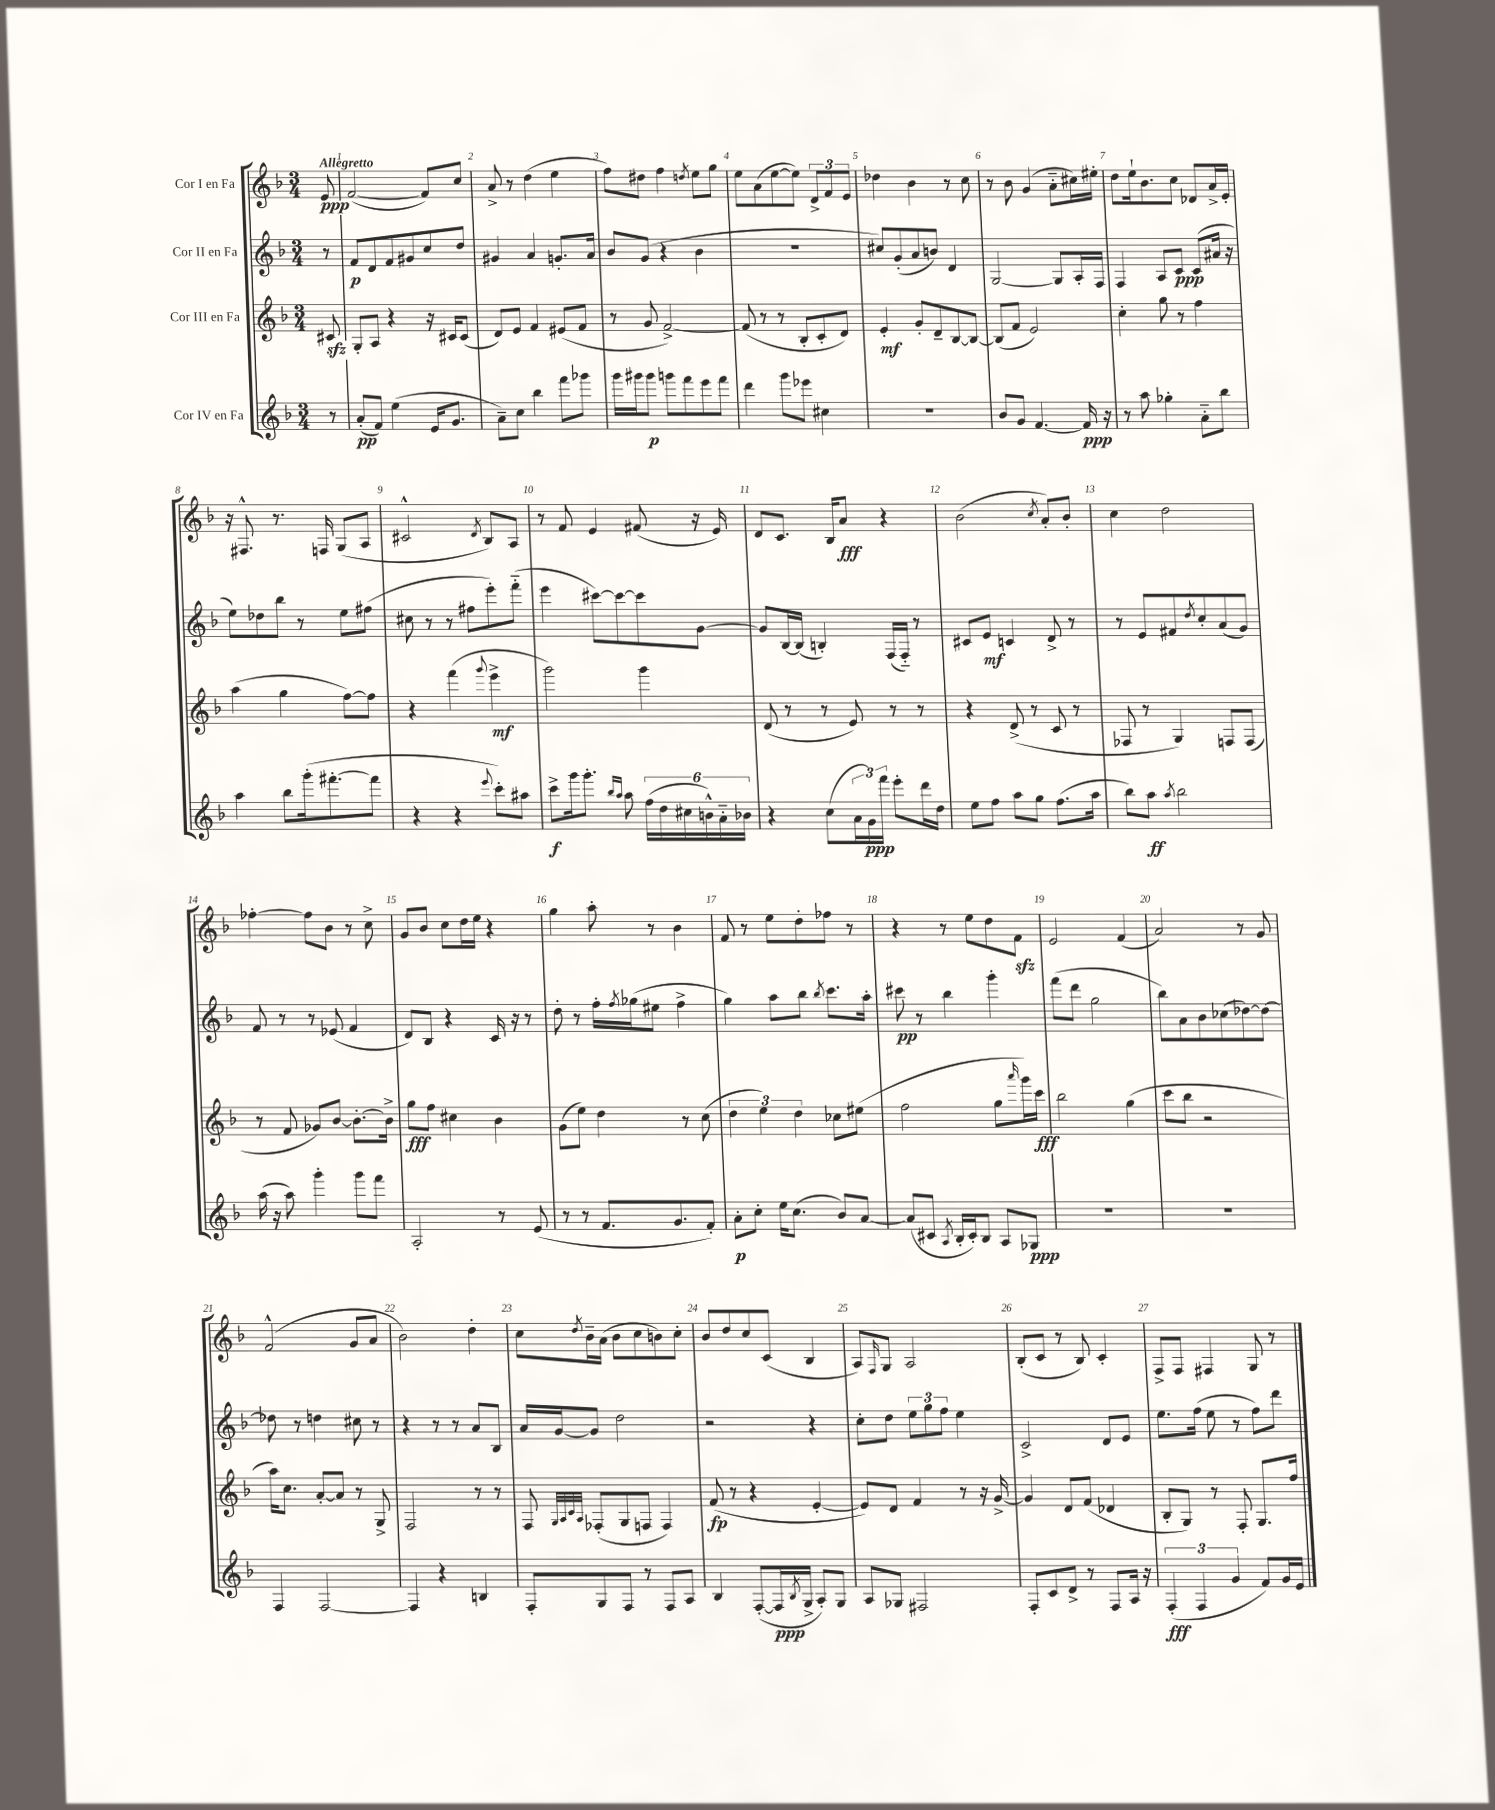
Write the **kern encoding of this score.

**kern	**dynam	**kern	**dynam	**kern	**dynam	**kern	**dynam
*part4	*part4	*part3	*part3	*part2	*part2	*part1	*part1
*staff4	*staff4	*staff3	*staff3	*staff2	*staff2	*staff1	*staff1
*I"Cor IV en Fa	*	*I"Cor III en Fa	*	*I"Cor II en Fa	*	*I"Cor I en Fa	*
*clefG2	*	*clefG2	*	*clefG2	*	*clefG2	*
*k[b-]	*	*k[b-]	*	*k[b-]	*	*k[b-]	*
*M3/4	*	*M3/4	*	*M3/4	*	*M3/4	*
=	=	=	=	=	=	=	=
!	!	!	!	!	!	!LO:TX:a:B:t=Allegretto	!
8r	.	8c#Xzz/	.	8r	.	8e/	ppp
=1	=1	=1	=1	=1	=1	=1	=1
(8a'/L	pp	8G'/L	.	8f/L	p	([2f/	.
8f/J)	.	8A/J	.	8d/	.	.	.
(4ee\	.	4r	.	8f/	.	.	.
.	.	.	.	8g#X/	.	.	.
16e/KL	.	16r	.	8cc/	.	8f/L])	.
8.g/J	.	16c#X/KL	.	.	.	.	.
.	.	(8c#/J	.	8dd/J	.	8cc/J	.
=2	=2	=2	=2	=2	=2	=2	=2
8a~\L)	.	8d/L)	.	4g#X/	.	8a^/	.
8cc\J	.	8e/J	.	.	.	8r	.
4bb-\	.	4f/	.	4a/	.	(4dd\	.
8fff\L	.	(8e#X/L	.	8.gn'/L	.	4ee\	.
8ggg-X\J	.	8f/J	.	.	.	.	.
.	.	.	.	16a/Jk	.	.	.
=3	=3	=3	=3	=3	=3	=3	=3
16ggg\LL	.	8r	.	8b-/L	.	8ff\L)	.
16ggg#X\J	.	.	.	.	.	.	.
8ggg#\J	p	8g/	.	(8g/J	.	8dd#X\J	.
8gggn\L	.	[2f^/)	.	4r	.	4ff\	.
8fff\	.	.	.	.	.	.	.
.	.	.	.	.	.	8qddn/	.
8eee\	.	.	.	4b-\	.	8ee\L	.
8fff\J	.	.	.	.	.	8gg\J	.
=4	=4	=4	=4	=4	=4	=4	=4
4ddd\	.	(8f/]	.	2.r	.	8ee\L	.
.	.	8r	.	.	.	(8a\	.
8ggg\L	.	8r	.	.	.	[8ee\	.
8eee-X\J	.	8B-'/L	.	.	.	8ee\J])	.
4cc#X\	.	8c'/	.	.	.	12d^/L	.
.	.	.	.	.	.	12f/	.
.	.	8d/J)	.	.	.	.	.
.	.	.	.	.	.	12e/J	.
=5	=5	=5	=5	=5	=5	=5	=5
2.r	.	4e'/	mf	8cc#X/L)	.	4dd-X\	.
.	.	.	.	(8g'/	.	.	.
.	.	8g'/L	.	8a/	.	4b-\	.
.	.	8d~/	.	8bn/J)	.	.	.
.	.	[8B-/	.	4d/	.	8r	.
.	.	8B-/J_	.	.	.	8cc\	.
=6	=6	=6	=6	=6	=6	=6	=6
8b-/L	.	(8B-/L]	.	[2G/	.	8r	.
8g/J	.	8f/J	.	.	.	8b-\	.
[4.f/	.	2e/)	.	.	.	(4g/	.
.	.	.	.	8G/L]	.	8a\L	.
16f/]	ppp	.	.	16A'/L	.	16cc#X\L)	.
16r	.	.	.	16F/JJ	.	16ee#X'\JJ	.
=7	=7	=7	=7	=7	=7	=7	=7
8r	.	4cc'\	.	4F/	.	8dd\L	.
8aa\	.	.	.	.	.	16ee`\k	.
.	.	.	.	.	.	8.b-\	.
4gg-X'\	.	8gg\	.	8A/L	.	.	.
.	.	8r	.	8c/J	ppp	8cc\J	.
8a\L	.	4ff\	.	(8c/L	.	8d-X/L	.
8bb-\J	.	.	.	16a#X/Jk	.	16a^/L	.
.	.	.	.	16r	.	16e'/JJ	.
!!LO:LB:g=z
=8	=8	=8	=8	=8	=8	=8	=8
4aa\	.	(4aa\	.	8ee\L)	.	16r	.
.	.	.	.	.	.	8.F#X^^/	.
.	.	.	.	8dd-X\	.	.	.
8bb-\L	.	4gg\	.	8bb-\J	.	8.r	.
(16ggg'\k	.	.	.	8r	.	.	.
[8.fff#X'\	.	.	.	.	.	16Fn/	.
.	.	[8ff\L)	.	8ee\L	.	(8G/L	.
8fff#\J]	.	8ff\J]	.	(8ff#X\J	.	8A/J	.
=9	=9	=9	=9	=9	=9	=9	=9
4r	.	4r	.	8cc#X\	.	2c#X^^/	.
.	.	.	.	8r	.	.	.
4r	.	(4fff\	.	8r	.	.	.
.	.	.	.	8ff#X\L	.	.	.
8qqeee/	.	8qqggg/	.	.	.	8qd/	.
8ccc'\L)	.	4eee^\	mf	8eee'\)	.	8B-/L)	.
8aa#X\J	.	.	.	(8fff\J	.	8A/J	.
=10	=10	=10	=10	=10	=10	=10	=10
8ccc^\L	f	2ggg\)	.	4eee\	.	8r	.
16ggg\k	.	.	.	.	.	8f/	.
8.ggg'\J	.	.	.	.	.	.	.
.	.	.	.	[8ccc#X\L)	.	4e/	.
16qqbb-/LL	.	.	.	.	.	.	.
16qqaa/JJ	.	.	.	.	.	.	.
8aa\	.	.	.	8ccc#\_	.	.	.
(24ff\LL	.	4ggg\	.	8ccc#\]	.	(8f#X/	.
24dd\	.	.	.	.	.	.	.
24cc#X\	.	.	.	.	.	.	.
24bn^^\)	.	.	.	[8g\J	.	16r	.
24a\	.	.	.	.	.	.	.
.	.	.	.	.	.	16e/)	.
24b-X\JJ	.	.	.	.	.	.	.
=11	=11	=11	=11	=11	=11	=11	=11
4r	.	(8d/	.	8g/L]	.	8d/L	.
.	.	8r	.	[16B-/L	.	8.c/J	.
.	.	.	.	(16B-/JJ]	.	.	.
(8cc\L	.	8r	.	4Bn'/)	.	.	.
.	.	.	.	.	.	16B-/KL	.
24a\L	.	8e/)	.	.	.	8a/J	fff
24g\)	ppp	.	.	.	.	.	.
24fff\JJ	.	.	.	.	.	.	.
8eee'\L	.	8r	.	(16F/LL	.	4r	.
.	.	.	.	16F/JJ)	.	.	.
16ddd\L	.	8r	.	8r	.	.	.
16dd\JJ	.	.	.	.	.	.	.
=12	=12	=12	=12	=12	=12	=12	=12
8ee\L	.	4r	.	8c#X/L	.	(2b-\	.
8ff\J	.	.	.	8e/J	mf	.	.
8aa\L	.	(8d^/	.	4cn/	.	.	.
8gg\J	.	8r	.	.	.	.	.
.	.	.	.	.	.	8qcc/	.
(8.ff\L	.	8c/	.	8d^/	.	8a'/L)	.
.	.	8r	.	8r	.	8b-'/J	.
16aa\Jk	.	.	.	.	.	.	.
=13	=13	=13	=13	=13	=13	=13	=13
8bb-\L)	.	8F-X/	.	8r	.	4cc\	.
8aa\J	ff	8r	.	8e/L	.	.	.
8qaa/	.	.	.	.	.	.	.
2bb-\	.	4G/)	.	8f#X/	.	2dd\	.
.	.	.	.	8qdd/	.	.	.
.	.	.	.	8cc'/	.	.	.
.	.	8Fn/L	.	(8a/	.	.	.
.	.	(8F/J	.	8g/J)	.	.	.
!!LO:LB:g=z
=14	=14	=14	=14	=14	=14	=14	=14
(16aa\	.	8r	.	8f/	.	[4ff-X'\	.
16r	.	.	.	.	.	.	.
8aa\)	.	8f/	.	8r	.	.	.
4ggg'\	.	8g-X/L)	.	8r	.	8ff-\L]	.
.	.	[8b-/J	.	(8e-X/	.	8b-\J	.
8ggg\L	.	8.b-'\L_	.	4f/	.	8r	.
8fff\J	.	.	.	.	.	8cc^\	.
.	.	16b-^\Jk]	.	.	.	.	.
=15	=15	=15	=15	=15	=15	=15	=15
2A'/	.	8gg\L	fff	8d/L)	.	8g/L	.
.	.	8ff\J	.	8B-/J	.	8b-/J	.
.	.	4cc#X\	.	4r	.	8cc\L	.
.	.	.	.	.	.	16dd\L	.
.	.	.	.	.	.	16ee\JJ	.
8r	.	4b-\	.	16c/	.	4r	.
.	.	.	.	16r	.	.	.
(8e/	.	.	.	8r	.	.	.
=16	=16	=16	=16	=16	=16	=16	=16
8r	.	(8g\L	.	8dd'\	.	4gg\	.
8r	.	8ee\J)	.	8r	.	.	.
8.f/L	.	4dd\	.	16ff'\LL	.	8aa'\	.
.	.	.	.	8qff/	.	.	.
.	.	.	.	(16gg-X\J	.	.	.
.	.	.	.	8ee#X\J	.	8r	.
8.g/	.	.	.	.	.	.	.
.	.	8r	.	4ff^\	.	4b-\	.
8f'/J)	.	(8cc\	.	.	.	.	.
=17	=17	=17	=17	=17	=17	=17	=17
8a'\L	p	6dd\	.	4gg\)	.	8f/	.
8cc'\J	.	.	.	.	.	8r	.
.	.	6ee\)	.	.	.	.	.
16ee\KL	.	.	.	8aa\L	.	8ee\L	.
(8.cc\J	.	.	.	.	.	.	.
.	.	6dd\	.	.	.	.	.
.	.	.	.	8bb-\J	.	8dd'\	.
.	.	.	.	8qbb-/	.	.	.
8b-/L)	.	8cc-X\L	.	8.ccc\L	.	8ff-X\J	.
[8a/J	.	(8ee#X\J	.	.	.	8r	.
.	.	.	.	16aa'\Jk	.	.	.
=18	=18	=18	=18	=18	=18	=18	=18
(8a/L]	.	2ff\	.	8ccc#X\	pp	4r	.
8c#X/J	.	.	.	8r	.	.	.
8qA/	.	.	.	.	.	.	.
16B-'/LL	.	.	.	4bb-\	.	8r	.
16c#'/J)	.	.	.	.	.	.	.
8B-/J	.	.	.	.	.	8ee\L	.
8A/L	.	8gg\L	.	4ggg'\	.	8dd\	.
.	.	16qqaaa/	.	.	.	.	.
8G-X/J	ppp	16ggg\L)	.	.	.	8fzz\J	.
.	.	16ccc\JJ	fff	.	.	.	.
=19	=19	=19	=19	=19	=19	=19	=19
2.r	.	2bb-\	.	(8fff\L	.	2e/	.
.	.	.	.	8ddd\J	.	.	.
.	.	.	.	2gg\	.	.	.
.	.	(4gg\	.	.	.	(4f/	.
=20	=20	=20	=20	=20	=20	=20	=20
2.r	.	8ccc\L	.	8bb-\L)	.	2a/)	.
.	.	8bb-\J	.	8a\	.	.	.
.	.	2r	.	8b-\	.	.	.
.	.	.	.	(8cc-X\	.	.	.
.	.	.	.	[8dd-X\)	.	8r	.
.	.	.	.	8dd-\J_	.	8g/	.
!!LO:LB:g=z
=21	=21	=21	=21	=21	=21	=21	=21
4F/	.	16aa\KL)	.	8dd-X\]	.	(2f^^/	.
.	.	8.cc\J	.	.	.	.	.
.	.	.	.	8r	.	.	.
[2F/	.	[8a'/L	.	4ddn\	.	.	.
.	.	8a/J]	.	.	.	.	.
.	.	8r	.	8cc#X\	.	8g/L	.
.	.	8G^/	.	8r	.	8a/J	.
=22	=22	=22	=22	=22	=22	=22	=22
4F/]	.	2F/	.	4r	.	2b-\)	.
4r	.	.	.	8r	.	.	.
.	.	.	.	8r	.	.	.
4Bn/	.	8r	.	8a/L	.	4dd'\	.
.	.	8r	.	8B-/J	.	.	.
=23	=23	=23	=23	=23	=23	=23	=23
8F'/L	.	8F/	.	16a/LL	.	8cc\L	.
.	.	.	.	[16g/J	.	.	.
.	.	32qqG/LLL	.	.	.	.	.
.	.	32qqA/	.	.	.	.	.
.	.	32qqc/	.	.	.	.	.
.	.	32qqA/JJJ	.	.	.	8qdd/	.
8G/	.	(8F-X'/L	.	8g/J]	.	16b-~\L	.
.	.	.	.	.	.	(16a\JJ	.
8F/J	.	8G/	.	2dd\	.	8b-\L	.
8r	.	8Fn/J	.	.	.	8cc\	.
8F/L	.	4F/)	.	.	.	8bn\)	.
8A/J	.	.	.	.	.	8cc'\J	.
=24	=24	=24	=24	=24	=24	=24	=24
4B-/	.	(8f/	fp	2r	.	8b-/L	.
.	.	8r	.	.	.	8dd/	.
([8F'/L	.	4r	.	.	.	8cc/	.
16F/L]	ppp	.	.	.	.	(8c/J	.
8qB-/	.	.	.	.	.	.	.
16G^/JJ	.	.	.	.	.	.	.
8A'/L)	.	[4e'/	.	4r	.	4B-/	.
8G/J	.	.	.	.	.	.	.
=25	=25	=25	=25	=25	=25	=25	=25
8A/L	.	8e/L])	.	8cc'\L	.	8A/L)	.
.	.	.	.	.	.	16qqF/	.
8G-X/J	.	8d/J	.	8dd\J	.	8G/J	.
2F#X/	.	4f/	.	12ee\L	.	2A/	.
.	.	.	.	12gg\	.	.	.
.	.	.	.	12ff\J	.	.	.
.	.	8r	.	4ee\	.	.	.
.	.	16r	.	.	.	.	.
.	.	[16g^/	.	.	.	.	.
=26	=26	=26	=26	=26	=26	=26	=26
8F'/L	.	4g/]	.	2c^/	.	(8B-'/L	.
8c/	.	.	.	.	.	8c/J	.
8d^/J	.	8d/L	.	.	.	8r	.
8r	.	(8f/J	.	.	.	8B-/)	.
8F/L	.	4d-X/	.	8d/L	.	4c'/	.
16A/Jk	.	.	.	8e/J	.	.	.
16r	.	.	.	.	.	.	.
=27	=27	=27	=27	=27	=27	=27	=27
(6F'/	fff	8B-'/L	.	8.ee\L	.	8F^/L	.
.	.	8G/J)	.	.	.	8F/J	.
6F/	.	.	.	.	.	.	.
.	.	.	.	(16ff\Jk	.	.	.
.	.	8r	.	8ee\	.	4F#X/	.
6g/	.	.	.	.	.	.	.
.	.	8F'/	.	8r	.	.	.
8f/L)	.	8.G/L	.	8ff\L)	.	8G/	.
16g/L	.	.	.	8ddd\J	.	8r	.
16e/JJ	.	16ff/Jk	.	.	.	.	.
==	==	==	==	==	==	==	==
*-	*-	*-	*-	*-	*-	*-	*-
